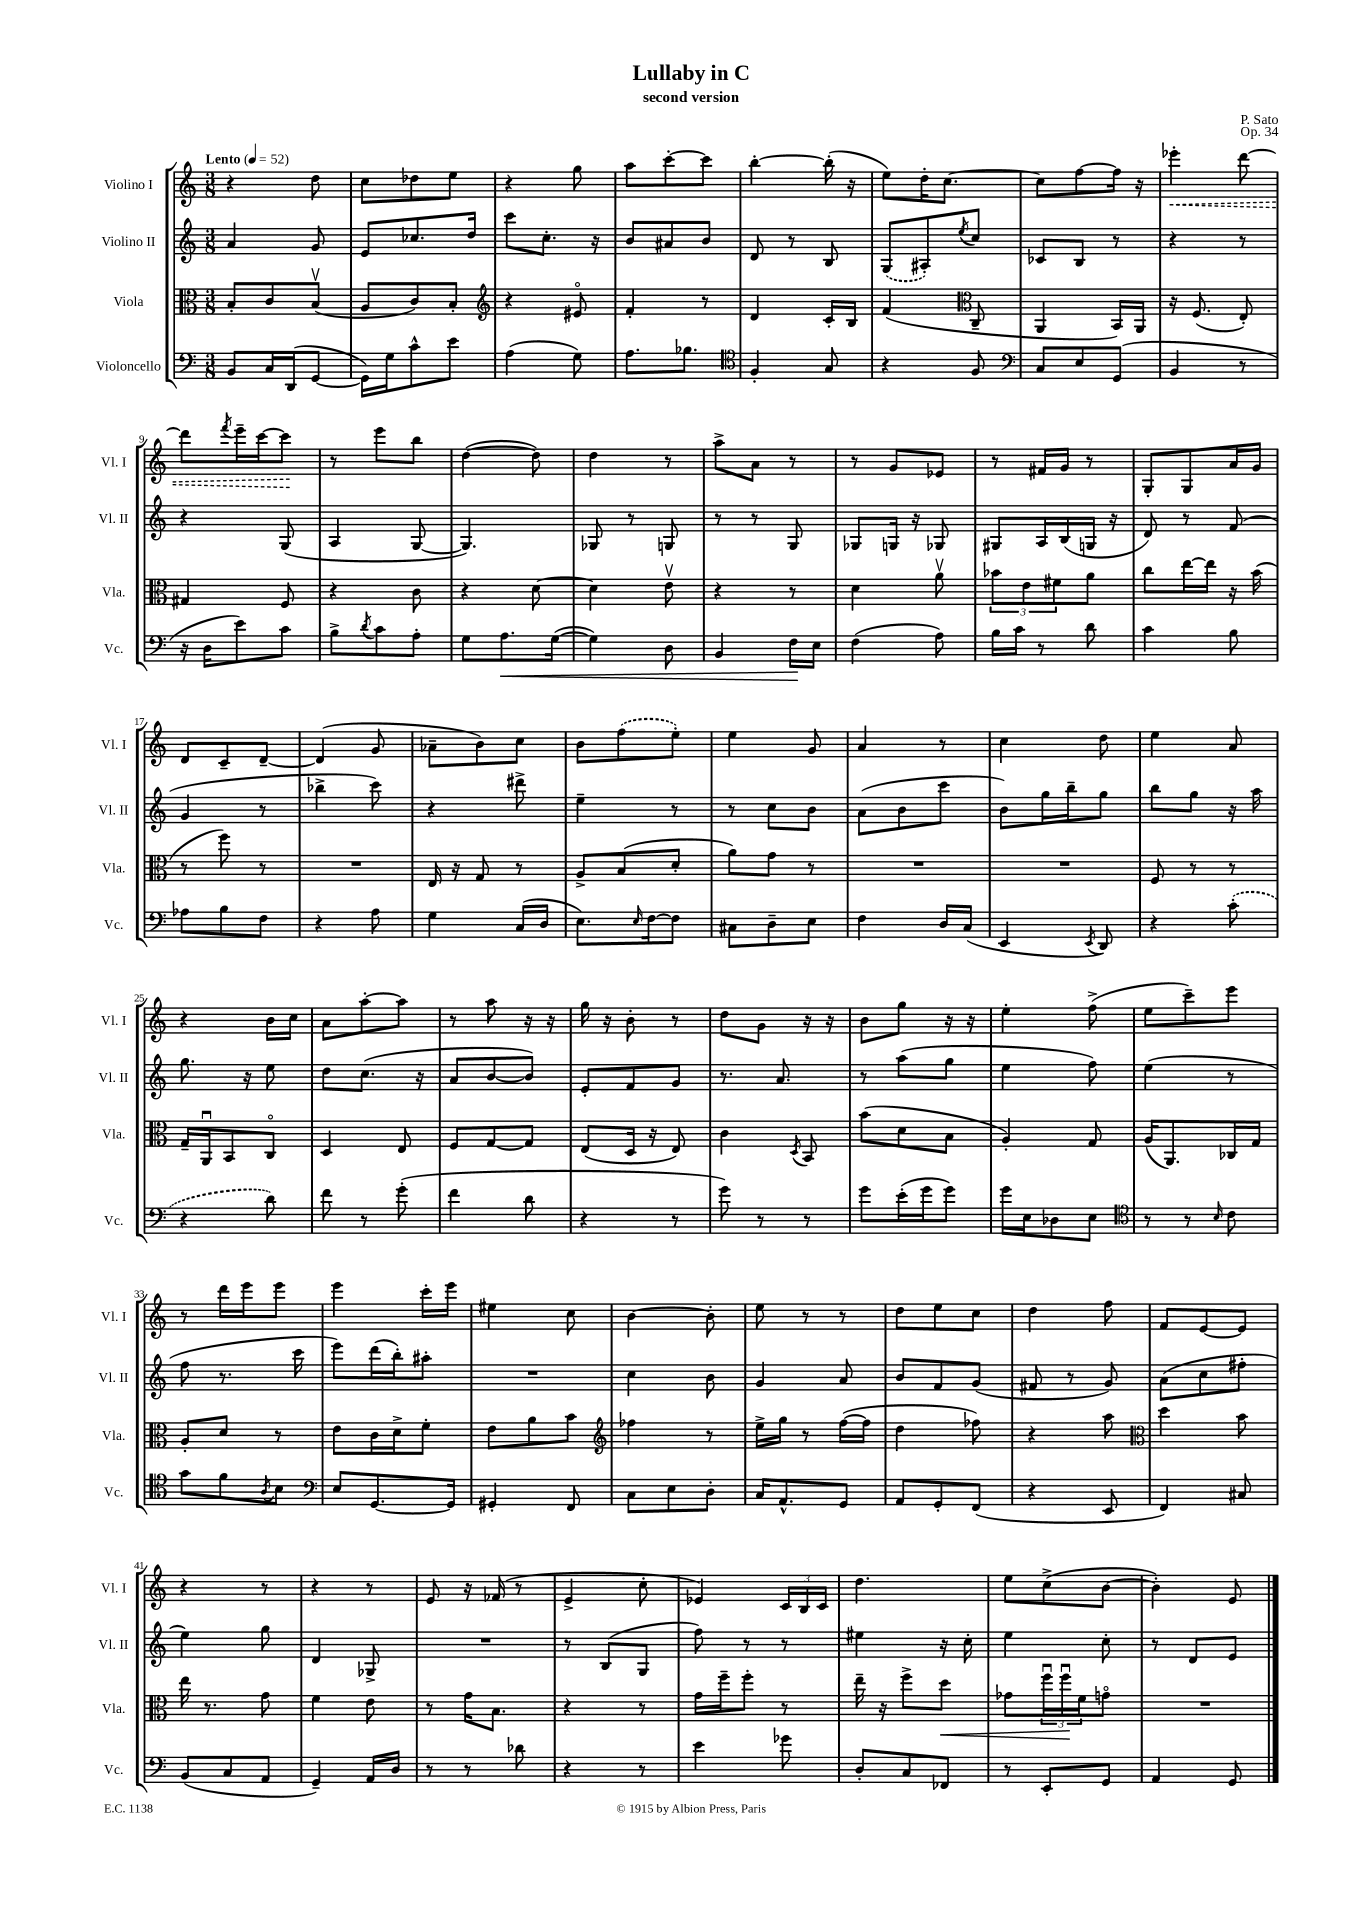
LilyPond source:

\header { title = "Lullaby in C" composer = "P. Sato" subtitle = "second version" opus = "Op. 34" }
<<
\new StaffGroup <<
\new Staff = "s0" \with { instrumentName = "Violino I" shortInstrumentName = "Vl. I" } {
    \clef treble \key c \major \numericTimeSignature \time 3/8 \tempo "Lento" 4 = 52
    r4 d''8 |
    c''8 des''8 e''8 |
    r4 g''8 |
    a''8 c'''8~-. c'''8 |
    b''4~-. b''16-.( r16 |
    e''8) d''16-. c''8.~ |
    c''8 f''8~ f''16 r16 |
    \once \override Hairpin.style = #'dashed-line ees'''4-.\< d'''8~ |
    d'''8 \acciaccatura { f'''8 } e'''16-- c'''16~ c'''8\! |
    r8 e'''8 b''8 |
    d''4~( d''8) |
    d''4 r8 |
    a''8-> a'8 r8 |
    r8 g'8 ees'8 |
    r8 fis'16 g'16 r8 |
    g8-. g8 a'16 g'16 |
    d'8 c'8-- d'8~-- |
    d'4( g'8 |
    aes'8-- b'8) c''8 |
    b'8 \once \slurDashed f''8( e''8-.) |
    e''4 g'8 |
    a'4 r8 |
    c''4 d''8 |
    e''4 a'8 |
    r4 b'16 c''16 |
    a'8 a''8~-. a''8 |
    r8 a''8 r16 r16 |
    g''16 r16 b'8-. r8 |
    d''8 g'8 r16 r16 |
    b'8 g''8 r16 r16 |
    e''4-. f''8->( |
    e''8 c'''8--) e'''8 |
    r8 d'''16 e'''16 e'''8 |
    e'''4 c'''16-. e'''16 |
    eis''4 c''8 |
    b'4~ b'8-. |
    e''8 r8 r8 |
    d''8 e''8 c''8 |
    d''4 f''8 |
    f'8 e'8~ e'8 |
    r4 r8 |
    r4 r8 |
    e'8 r16 fes'16( r8 |
    e'4-> c''8-. |
    ees'4) \tuplet 3/2 { c'16 b16 c'16 } |
    d''4. |
    e''8 c''8->( b'8~ |
    b'4-.) e'8 \bar "|." |
}
\new Staff = "s1" \with { instrumentName = "Violino II" shortInstrumentName = "Vl. II" } {
    \clef treble \key c \major \numericTimeSignature \time 3/8
    a'4 g'8 |
    e'8 ces''8. d''16 |
    c'''8 c''8.-. r16 |
    b'8 ais'8 b'8 |
    d'8 r8 b8 |
    \once \slurDashed g8( ais8-.) \acciaccatura { e''8 } c''8 |
    ces'8 b8 r8 |
    r4 r8 |
    r4 g8( |
    a4 g8~ |
    g4.) |
    ges8 r8 g8 |
    r8 r8 g8 |
    ges8 g16 r16 ges8 |
    gis8 a16 b16( g16 r16 |
    d'8) r8 f'8( |
    g'4 r8 |
    bes''4-> c'''8) |
    r4 dis'''8-> |
    e''4-- r8 |
    r8 c''8 b'8 |
    a'8( b'8 c'''8 |
    b'8) g''16 b''16-- g''8 |
    b''8 g''8 r16 a''16 |
    g''8. r16 e''8 |
    d''8 c''8.( r16 |
    a'8 b'8~ b'8) |
    e'8-. f'8 g'8 |
    r8. a'8. |
    r8 a''8( g''8 |
    e''4 f''8) |
    e''4( r8 |
    f''8 r8. c'''16 |
    e'''8) d'''16( b''16-.) ais''8-. |
    R4. |
    c''4 b'8 |
    g'4 a'8 |
    b'8 f'8 g'8( |
    fis'8 r8 g'8) |
    a'8( c''8 fis''8-. |
    e''4) g''8 |
    d'4 ges8-> |
    R4. |
    r8 b8( g8 |
    f''8) r8 r8 |
    eis''4 r16 c''16-. |
    e''4 c''8-. |
    r8 d'8 e'8 \bar "|." |
}
\new Staff = "s2" \with { instrumentName = "Viola" shortInstrumentName = "Vla." } {
    \clef alto \key c \major \numericTimeSignature \time 3/8
    b8-. c'8 b8\upbow( |
    a8 c'8) b8-. |
    \clef treble r4 eis'8\flageolet |
    f'4-. r8 |
    d'4 c'16-. b16 |
    f'4( \clef alto c8-- |
    a,4 b,16) a,16 |
    r16 f8.( e8-.) |
    gis4 f8 |
    r4 c'8 |
    r4 d'8~ |
    d'4 e'8\upbow |
    r4 r8 |
    d'4 a'8\upbow |
    \tuplet 3/2 { bes'8 e'8 fis'8 } a'8 |
    c''8 e''16~ e''16 r16 b'16( |
    r8 f''8) r8 |
    R4. |
    e16 r16 g8 r8 |
    a8-> b8( d'8-. |
    a'8) g'8 r8 |
    R4. |
    R4. |
    f8 r8 r8 |
    g16-- a,16\downbow b,8 c8\flageolet |
    d4 e8 |
    f8 g8~ g8 |
    e8( d16 r16 e8) |
    c'4 \acciaccatura { d8 } b,8 |
    b'8( d'8 b8 |
    a4-.) g8 |
    a16( a,8.) ces16 g16 |
    a8-. d'8 r8 |
    e'8 c'16 d'16-> f'8-. |
    e'8 a'8 b'8 |
    \clef treble fes''4 r8 |
    e''16-> g''16 r8 f''16~( f''16 |
    d''4 fes''8) |
    r4 a''8 |
    \clef alto d''4 b'8 |
    e''16 r8. g'8 |
    f'4 e'8 |
    r8 g'16 b8. |
    r4 r8 |
    g'16 f''16-- f''8-. r8 |
    e''16-- r16 f''8-> d''8\< |
    ges'8 \tuplet 3/2 { f''16\downbow f''16\downbow\! f'16 } g'8\flageolet |
    R4. \bar "|." |
}
\new Staff = "s3" \with { instrumentName = "Violoncello" shortInstrumentName = "Vc." } {
    \clef bass \key c \major \numericTimeSignature \time 3/8
    b,8 c16 d,16( g,8~ |
    g,16) g16 c'8-^ e'8 |
    a4( g8) |
    a8. bes8. |
    \clef tenor f4-. g8 |
    r4 f8 |
    \clef bass c8 e8 g,8( |
    b,4 r8 |
    r16 d16 e'8) c'8 |
    b8-> \acciaccatura { d'8 } c'8 a8-. |
    g8 a8.\< g16~( |
    g4) d8 |
    b,4 f16\! e16 |
    f4( a8) |
    b16 c'16 r8 d'8 |
    c'4 b8 |
    aes8 b8 f8 |
    r4 a8 |
    g4 c16( d16 |
    e8.) \grace { e16 } f16~ f8 |
    cis8 d8-- e8 |
    f4 d16 c16( |
    e,4 \acciaccatura { e,8 } d,8) |
    r4 \once \slurDashed c'8-.( |
    r4 d'8) |
    f'8 r8 g'8-.( |
    f'4 d'8 |
    r4 r8 |
    g'8) r8 r8 |
    g'8 e'16-.( g'16 g'8) |
    g'16 e16 des8 e8 |
    \clef tenor r8 r8 \grace { b16 } c'8 |
    g'8 f'8 \acciaccatura { a8 } b8 |
    \clef bass e8 g,8.~ g,16 |
    gis,4-. f,8 |
    c8 e8 d8-. |
    c16 a,8.-^ g,8 |
    a,8 g,8-. f,8( |
    r4 e,8 |
    f,4) cis8 |
    b,8( c8 a,8 |
    g,4--) a,16 d16 |
    r8 r8 des'8 |
    r4 r8 |
    e'4 ges'8 |
    d8-. c8 fes,8 |
    r8 e,8-. g,8 |
    a,4 g,8 \bar "|." |
}
>>
>>
